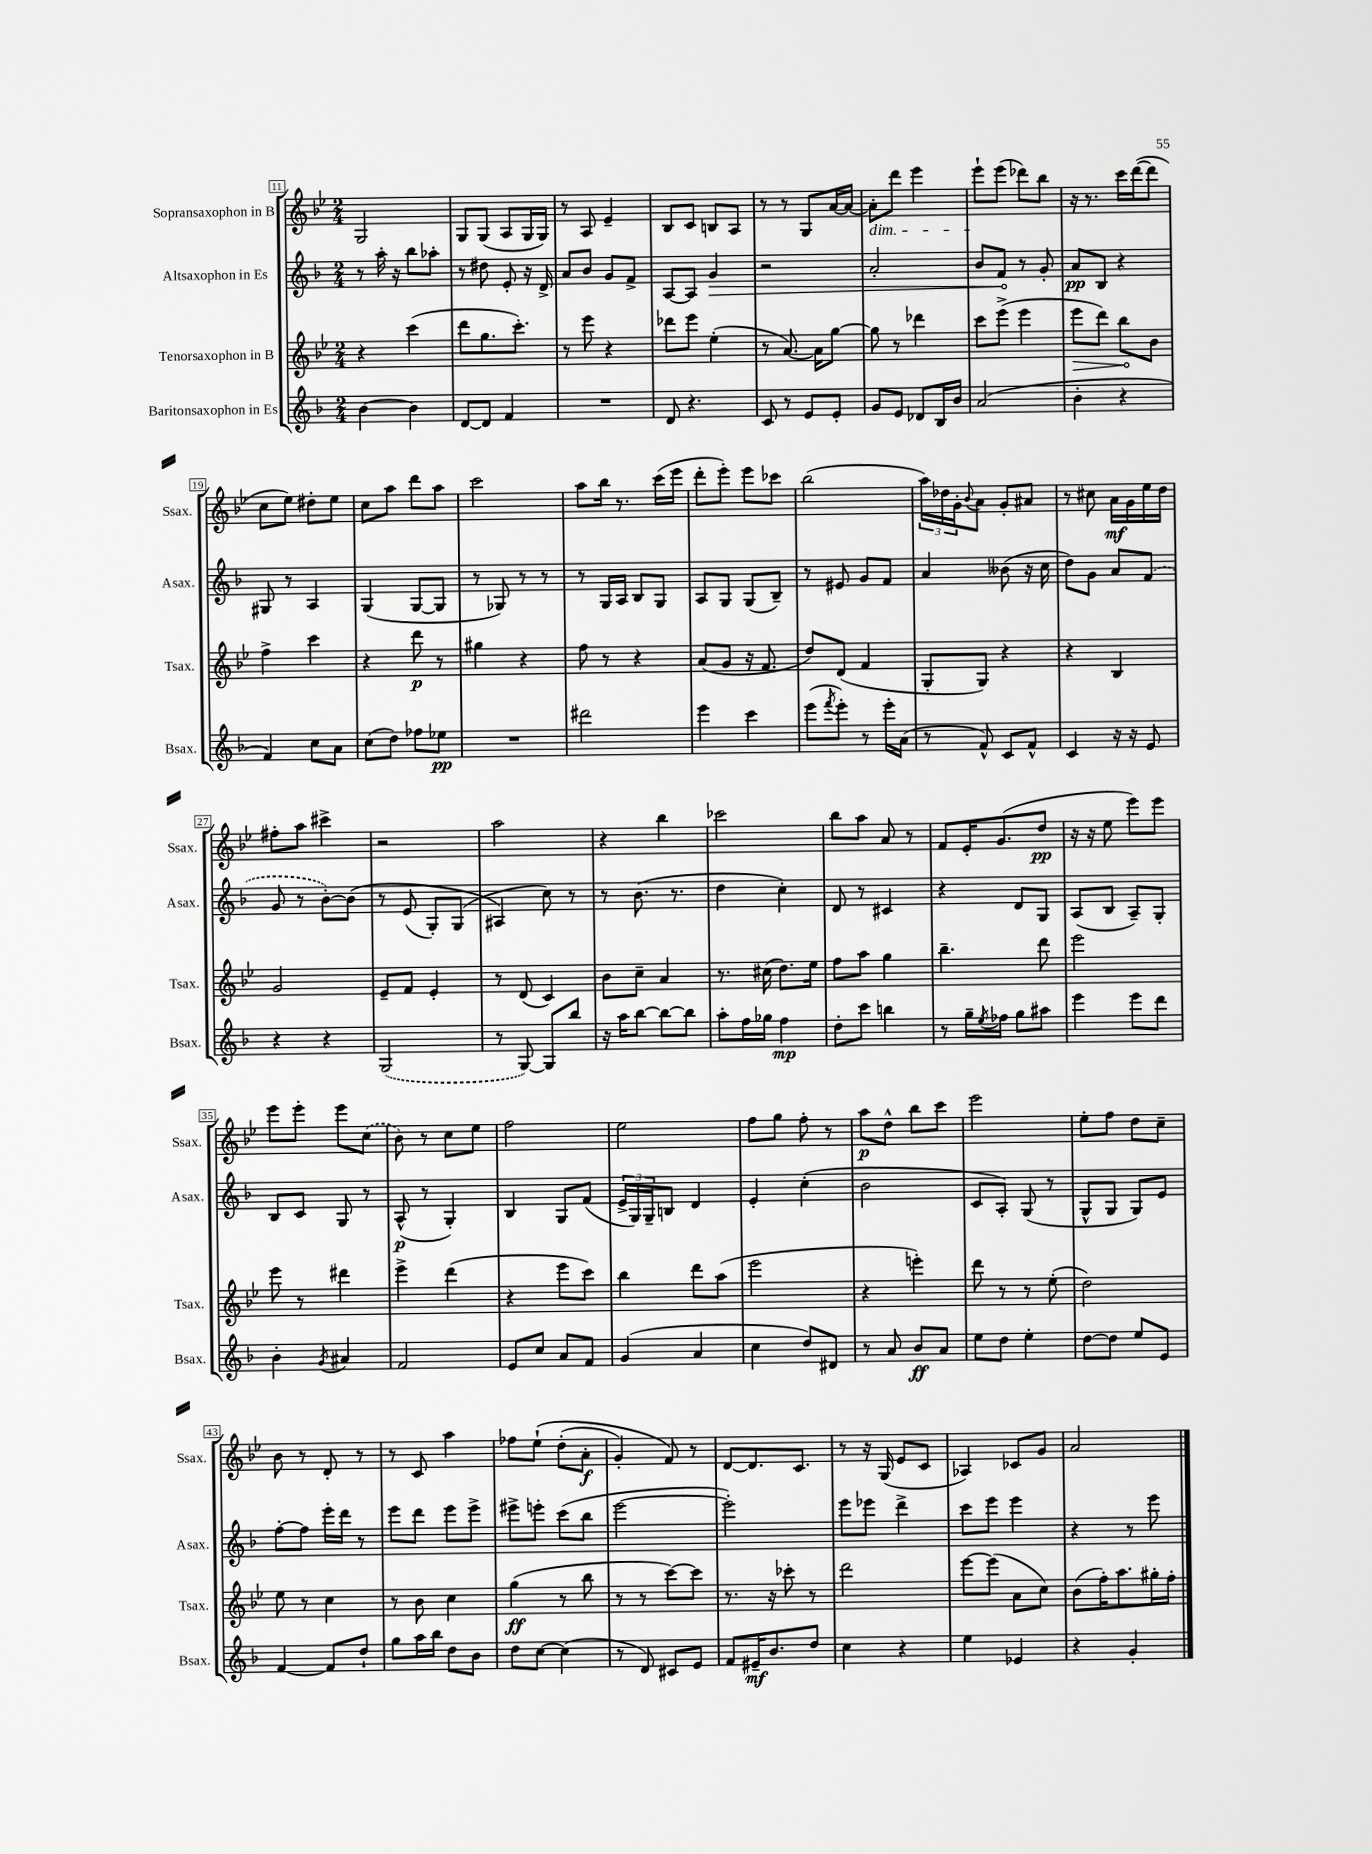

**kern	**dynam	**kern	**dynam	**kern	**dynam	**kern	**dynam
*part4	*part4	*part3	*part3	*part2	*part2	*part1	*part1
*staff4	*staff4	*staff3	*staff3	*staff2	*staff2	*staff1	*staff1
*I"Baritonsaxophon in Es	*	*I"Tenorsaxophon in B	*	*I"Altsaxophon in Es	*	*I"Sopransaxophon in B	*
*I'Bsax.	*	*I'Tsax.	*	*I'Asax.	*	*I'Ssax.	*
*clefG2	*	*clefG2	*	*clefG2	*	*clefG2	*
*k[b-]	*	*k[b-e-]	*	*k[b-]	*	*k[b-e-]	*
*M2/4	*	*M2/4	*	*M2/4	*	*M2/4	*
=11	=11	=11	=11	=11	=11	=11	=11
[4b-\	.	4r	.	8r	.	2G/	.
.	.	.	.	16aa'\	.	.	.
.	.	.	.	16r	.	.	.
4b-\]	.	(4ccc\	.	8bb-\L	.	.	.
.	.	.	.	8aa-X'\J	.	.	.
=12	=12	=12	=12	=12	=12	=12	=12
[8d/L	.	8ddd\L	.	8r	.	8G/L	.
8d/J]	.	8.gg\	.	8dd#X\	.	(8G/J	.
4f/	.	.	.	8e'/	.	8A/L	.
.	.	8.ccc'\J)	.	.	.	.	.
.	.	.	.	16r	.	16G/L	.
.	.	.	.	16d^/	.	16G/JJ)	.
=13	=13	=13	=13	=13	=13	=13	=13
2r	.	8r	.	8a/L	.	8r	.
.	.	8eee-\	.	8b-/J	.	8A/	.
.	.	4r	.	8g/L	.	4e-~/	.
.	.	.	.	8f^/J	.	.	.
=14	=14	=14	=14	=14	=14	=14	=14
8d/	.	8ddd-X\L	.	[8A/L	.	8B-/L	.
4.r	.	8eee-\J	.	8A/J]	.	8c/J	.
!	!	!	!	!	!LO:HP:b	!	!
.	.	(4ee-'\	.	4g/	>	8Bn/L	.
.	.	.	.	.	.	8A/J	.
=15	=15	=15	=15	=15	=15	=15	=15
8c/	.	8r	.	2r	.	8r	.
8r	.	[8.a/)	.	.	.	8r	.
8e/L	.	.	.	.	.	8G/L	.
.	.	16a\KL]	.	.	.	.	.
8e'/J	.	[8gg\J	.	.	.	[16a/L	.
.	.	.	.	.	.	16a/JJ_	.
=16	=16	=16	=16	=16	=16	=16	=16
!	!	!	!	!	!	!LO:TX:b:i:t=dim.	!
8g/L	.	8gg\]	.	2a'/	.	8a'\L]	.
8e/J	.	8r	.	.	.	8ddd\J	.
8d-X/L	.	4ddd-X\	.	.	.	4eee-\	.
16B-/L	.	.	.	.	.	.	.
16b-/JJ	.	.	.	.	.	.	.
=17	=17	=17	=17	=17	=17	=17	=17
(2a/	.	8ccc\L	.	8b-/L	.	8eee-`\L	.
.	.	(8eee-^\J	.	8f/J	.	(8eee-\J	.
.	.	4eee-\	.	8r	]	8ddd-X\L)	.
.	.	.	.	8g'/	.	8bb-\J	.
=18	=18	=18	=18	=18	=18	=18	=18
!	!	!	!LO:HP:b	!	!	!	!
4b-'\	.	8eee-\L	>	8a/L	pp	16r	.
.	.	.	.	.	.	8.r	.
.	.	8ddd\J)	.	8B-/J	.	.	.
4r	.	8bb-\L	.	4r	.	16ccc\LL	.
.	.	.	.	.	.	([16ddd\J	.
.	.	8b-\J	]	.	.	8ddd\J]	.
!!LO:LB:g=z
=19	=19	=19	=19	=19	=19	=19	=19
4f/)	.	4ff^\	.	8G#X/	.	8cc\L	.
.	.	.	.	8r	.	8ee-\J)	.
8cc\L	.	4ccc\	.	4A/	.	8dd#X'\L	.
8a\J	.	.	.	.	.	8ee-\J	.
=20	=20	=20	=20	=20	=20	=20	=20
(8cc\L	.	4r	.	(4G/	.	8cc\L	.
8dd\J)	.	.	.	.	.	8aa\J	.
8ff-X\L	.	8ddd\	p	[8G/L	.	8ddd\L	.
8ee-X\J	pp	8r	.	8G/J]	.	8aa\J	.
=21	=21	=21	=21	=21	=21	=21	=21
2r	.	4gg#X\	.	8r	.	2ccc\	.
.	.	.	.	8G-X/)	.	.	.
.	.	4r	.	8r	.	.	.
.	.	.	.	8r	.	.	.
=22	=22	=22	=22	=22	=22	=22	=22
2ddd#X\	.	8ff\	.	8r	.	8aa\L	.
.	.	8r	.	16G/LL	.	16bb-\Jk	.
.	.	.	.	16A/JJ	.	8.r	.
.	.	4r	.	8B-/L	.	.	.
.	.	.	.	8G/J	.	(16ccc\LL	.
.	.	.	.	.	.	16eee-\JJ	.
=23	=23	=23	=23	=23	=23	=23	=23
4eee\	.	(8a/L	.	8A/L	.	8ddd'\L	.
.	.	8g/J	.	8G/J	.	8eee-'\J)	.
4ccc\	.	16r	.	(8G/L	.	8eee-\L	.
.	.	8.f/	.	.	.	.	.
.	.	.	.	8B-~/J)	.	8ccc-X\J	.
=24	=24	=24	=24	=24	=24	=24	=24
(8eee\L	.	8dd/L)	.	8r	.	(2bb-\	.
8qfff/	.	.	.	.	.	.	.
8eee'\J)	.	(8d/J	.	8e#X/	.	.	.
8r	.	4f/	.	8g/L	.	.	.
16eee'\LL	.	.	.	8f/J	.	.	.
(16a\JJ	.	.	.	.	.	.	.
=25	=25	=25	=25	=25	=25	=25	=25
8r	.	8G'/L	.	4a/	.	24aa\LL)	.
.	.	.	.	.	.	24dd-X\	.
.	.	.	.	.	.	24g'\J	.
.	.	.	.	.	.	8qqb-/	.
8f^^/)	.	8G/J)	.	.	.	8a\J	.
8c/L	.	4r	.	(8b--X\	.	8g'/L	.
8f^^/J	.	.	.	16r	.	8a#X/J	.
.	.	.	.	16cc\	.	.	.
=26	=26	=26	=26	=26	=26	=26	=26
4c/	.	4r	.	8dd\L)	.	8r	.
.	.	.	.	8g\J	.	8cc#X\	.
16r	.	4B-/	.	8a/L	.	16a\LL	mf
16r	.	.	.	.	.	16g\	.
8e/	.	.	.	(8f/J	.	16ee-\	.
.	.	.	.	.	.	16dd\JJ	.
!!LO:LB:g=z
=27	=27	=27	=27	=27	=27	=27	=27
4r	.	2g/	.	8g/	.	8ff#X'\L	.
.	.	.	.	8r	.	8aa\J	.
4r	.	.	.	[8b-'\L)	.	4ccc#X^\	.
.	.	.	.	(8b-\J]	.	.	.
=28	=28	=28	=28	=28	=28	=28	=28
(2G/	.	8e-~/L	.	8r	.	2r	.
.	.	8f/J	.	(8e/	.	.	.
.	.	4e-'/	.	8G'/L)	.	.	.
.	.	.	.	(8G/J	.	.	.
=29	=29	=29	=29	=29	=29	=29	=29
8r	.	8r	.	4A#X/)	.	2aa\	.
[8G/)	.	(8d/	.	.	.	.	.
8G/L]	.	4c/)	.	8cc\)	.	.	.
8bb-/J	.	.	.	8r	.	.	.
=30	=30	=30	=30	=30	=30	=30	=30
16r	.	8b-\L	.	8r	.	4r	.
16aa\KL	.	.	.	.	.	.	.
[8bb-\J	.	8cc~\J	.	(8.b-\	.	.	.
8bb-\L_	.	4a/	.	.	.	4bb-\	.
.	.	.	.	8.r	.	.	.
8bb-\J]	.	.	.	.	.	.	.
=31	=31	=31	=31	=31	=31	=31	=31
8aa'\L	.	8.r	.	4dd\	.	2ccc-X\	.
16ff\L	.	.	.	.	.	.	.
16gg-X\JJ	.	(16cc#X\	.	.	.	.	.
4ff\	mp	8.dd\L)	.	4cc'\)	.	.	.
.	.	16ee-\Jk	.	.	.	.	.
=32	=32	=32	=32	=32	=32	=32	=32
8dd'\L	.	8ff\L	.	8d/	.	8bb-\L	.
8ccc\J	.	8aa\J	.	8r	.	8aa\J	.
4bbn\	.	4gg\	.	4c#X/	.	8a/	.
.	.	.	.	.	.	8r	.
=33	=33	=33	=33	=33	=33	=33	=33
8r	.	4.bb-~\	.	4r	.	8f/L	.
16gg~\LL	.	.	.	.	.	16e-'/K	.
8qee/	.	.	.	.	.	.	.
16ff-X\JJ	.	.	.	.	.	(8.g/	.
8gg\L	.	.	.	8d/L	.	.	.
8aa#X\J	.	8ddd\	.	8G/J	.	8dd/J	pp
=34	=34	=34	=34	=34	=34	=34	=34
4eee\	.	2eee-\	.	(8A/L	.	16r	.
.	.	.	.	.	.	16r	.
.	.	.	.	8B-/J	.	8ee-\	.
8eee\L	.	.	.	8A~/L)	.	8eee-\L)	.
8ddd\J	.	.	.	8G'/J	.	8eee-\J	.
!!LO:LB:g=z
=35	=35	=35	=35	=35	=35	=35	=35
4b-'\	.	8eee-\	.	8B-/L	.	8eee-\L	.
.	.	8r	.	8c/J	.	8eee-'\J	.
8qg/	.	.	.	.	.	.	.
4a#X/	.	4ddd#X\	.	8G/	.	8eee-\L	.
.	.	.	.	8r	.	(8cc\J	.
=36	=36	=36	=36	=36	=36	=36	=36
2f/	.	4eee-^\	.	(8A^^/	p	8b-\)	.
.	.	.	.	8r	.	8r	.
.	.	(4ddd\	.	4G'/)	.	8cc\L	.
.	.	.	.	.	.	8ee-\J	.
=37	=37	=37	=37	=37	=37	=37	=37
8e/L	.	4r	.	4B-/	.	2ff\	.
8cc/J	.	.	.	.	.	.	.
8a/L	.	8eee-\L	.	8G/L	.	.	.
8f/J	.	8ccc\J)	.	(8f/J	.	.	.
=38	=38	=38	=38	=38	=38	=38	=38
(4g/	.	4bb-\	.	24e^/LL	.	2ee-\	.
.	.	.	.	24G/)	.	.	.
.	.	.	.	24G~/J	.	.	.
.	.	.	.	8Bn/J	.	.	.
4a/	.	8ddd\L	.	4d/	.	.	.
.	.	(8aa\J	.	.	.	.	.
=39	=39	=39	=39	=39	=39	=39	=39
4cc\	.	2eee-\	.	4e'/	.	8ff\L	.
.	.	.	.	.	.	8gg\J	.
8dd/L)	.	.	.	(4cc'\	.	8ff'\	.
8d#X/J	.	.	.	.	.	8r	.
=40	=40	=40	=40	=40	=40	=40	=40
8r	.	4r	.	2b-\	.	8aa\L	p
8a/	.	.	.	.	.	8dd^^\J	.
8b-/L	ff	4eeen'\)	.	.	.	8bb-\L	.
8a/J	.	.	.	.	.	8ccc\J	.
=41	=41	=41	=41	=41	=41	=41	=41
8ee\L	.	8ddd\	.	8c/L	.	2eee-\	.
8dd\J	.	8r	.	8A'/J)	.	.	.
4ee'\	.	8r	.	(8G/	.	.	.
.	.	(8ee-'\	.	8r	.	.	.
=42	=42	=42	=42	=42	=42	=42	=42
[8dd\L	.	2dd\)	.	8G^^/L	.	8ee-'\L	.
8dd\J]	.	.	.	8G/J	.	8ff\J	.
8ee/L	.	.	.	8G/L)	.	8dd\L	.
8e/J	.	.	.	8e/J	.	8cc~\J	.
!!LO:LB:g=z
=43	=43	=43	=43	=43	=43	=43	=43
[4f/	.	8ee-\	.	[8ff'\L	.	8b-\	.
.	.	8r	.	8ff\J]	.	8r	.
8f/L]	.	4cc\	.	16eee'\LL	.	8d'/	.
.	.	.	.	16ddd\JJ	.	.	.
8dd`/J	.	.	.	8r	.	8r	.
=44	=44	=44	=44	=44	=44	=44	=44
8gg\L	.	8r	.	8eee\L	.	8r	.
16aa\L	.	8b-\	.	8ddd\J	.	8c/	.
16bb-\JJ	.	.	.	.	.	.	.
8dd\L	.	4cc\	.	8eee\L	.	4aa\	.
8b-\J	.	.	.	8eee^\J	.	.	.
=45	=45	=45	=45	=45	=45	=45	=45
8dd\L	.	(4gg\	ff	8eee#X^\L	.	8ff-X\L	.
[8cc\J	.	.	.	8eeen'\J	.	(8ee-`\J	.
(4cc\]	.	8r	.	(8ccc\L	.	(8dd'\L	.
.	.	8bb-\	.	8bb-\J	.	8a'\J	f
=46	=46	=46	=46	=46	=46	=46	=46
8r	.	8r	.	[2eee\	.	4g'/)	.
8d/)	.	8r	.	.	.	.	.
8c#X/L	.	[8ccc\L)	.	.	.	8f/)	.
8e/J	.	8ccc\J]	.	.	.	8r	.
=47	=47	=47	=47	=47	=47	=47	=47
8f/L	.	8.r	.	2eee'\])	.	[8d/L	.
16e#X~/K	mf	.	.	.	.	8.d/]	.
8.b-/	.	16r	.	.	.	.	.
.	.	8ccc-X'\	.	.	.	.	.
.	.	.	.	.	.	8.c/J	.
8dd/J	.	8r	.	.	.	.	.
=48	=48	=48	=48	=48	=48	=48	=48
4cc\	.	2ddd\	.	8eee\L	.	8r	.
.	.	.	.	8eee-X\J	.	16r	.
.	.	.	.	.	.	(16G/	.
4r	.	.	.	4ddd^\	.	8e-/L	.
.	.	.	.	.	.	8c/J	.
=49	=49	=49	=49	=49	=49	=49	=49
4ee\	.	[8eee-\L	.	8ccc\L	.	4A-X/)	.
.	.	(8eee-\J]	.	8eee\J	.	.	.
4e-X/	.	8a\L	.	4eee\	.	8c-X/L	.
.	.	8cc\J)	.	.	.	8g/J	.
=50	=50	=50	=50	=50	=50	=50	=50
4r	.	(8b-\L	.	4r	.	2a/	.
.	.	16ff'\K)	.	.	.	.	.
.	.	8.aa\	.	.	.	.	.
4g'/	.	.	.	8r	.	.	.
.	.	16gg#X'\L	.	8eee\	.	.	.
.	.	16ff'\JJ	.	.	.	.	.
==	==	==	==	==	==	==	==
*-	*-	*-	*-	*-	*-	*-	*-
